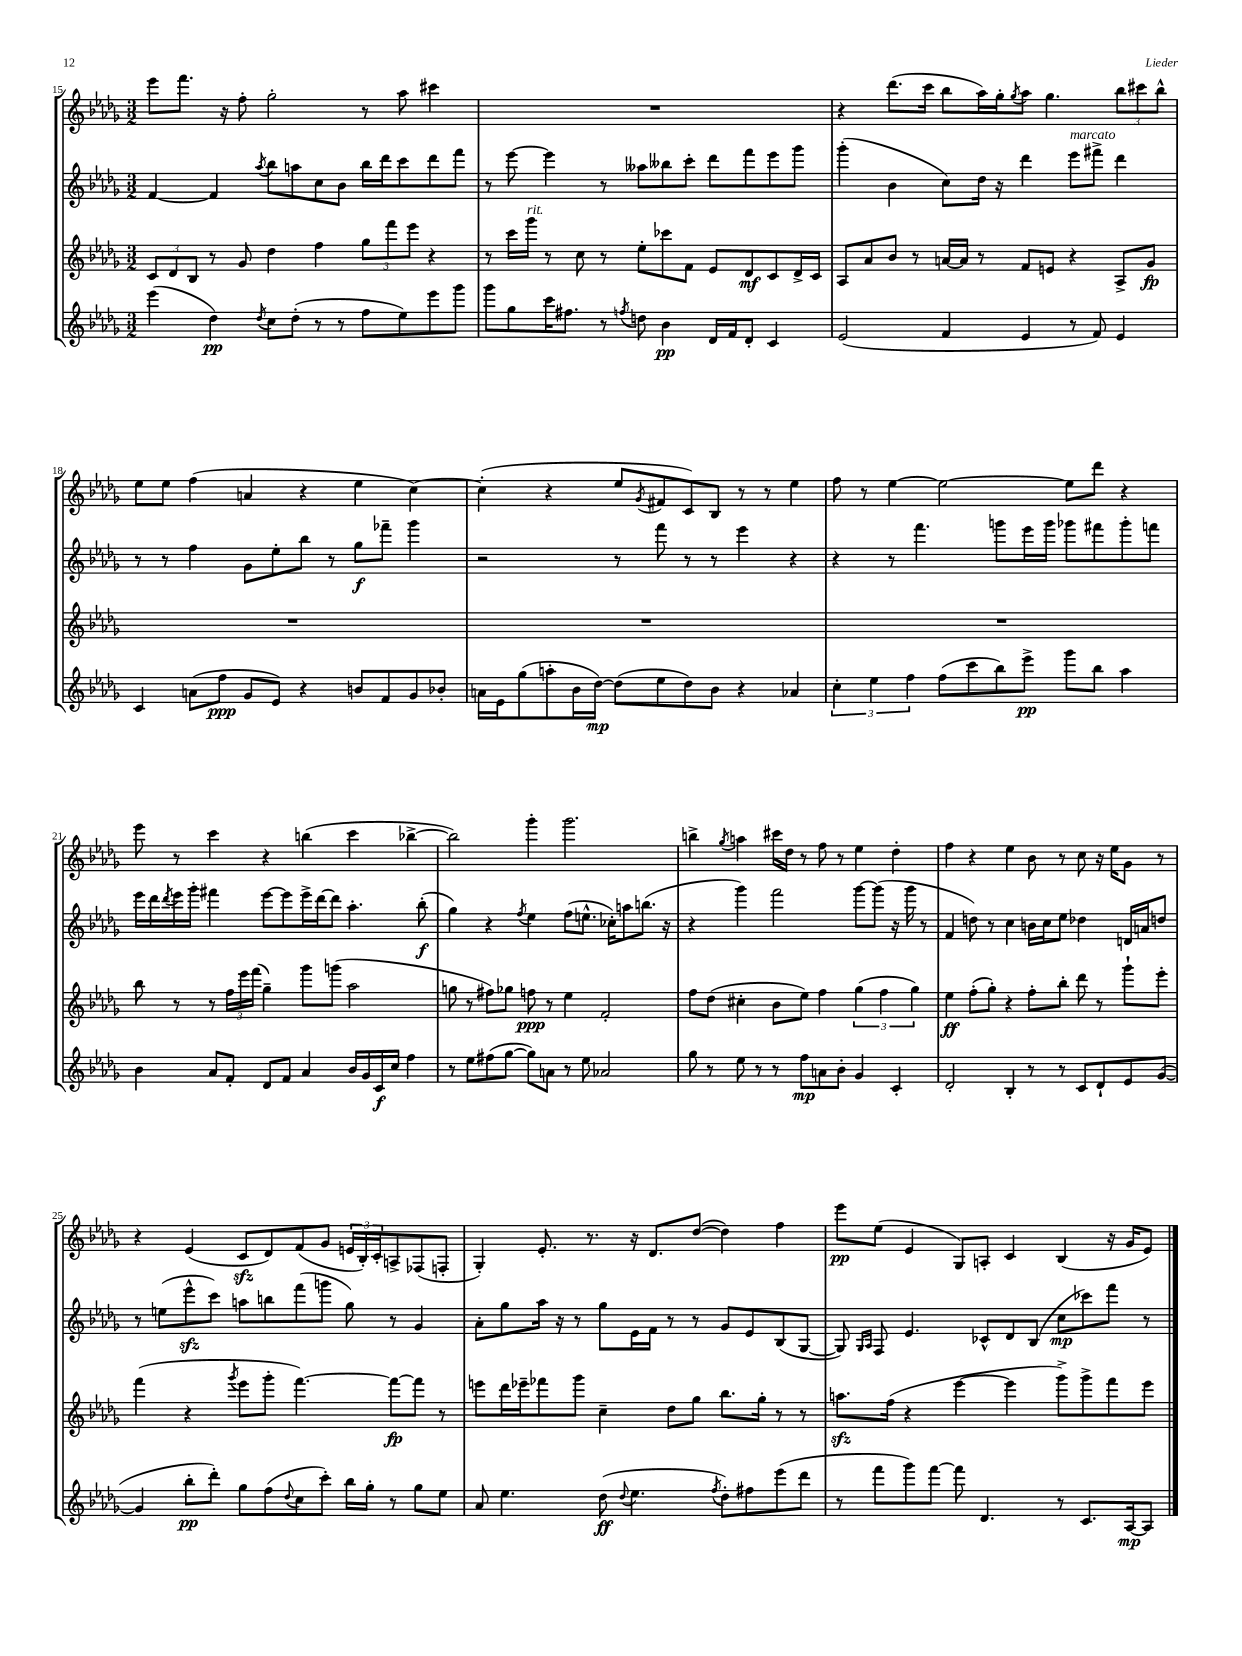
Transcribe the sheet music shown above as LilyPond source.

<<
\new StaffGroup <<
\new Staff = "s0" {
    \clef treble \key des \major \numericTimeSignature \time 3/2
    ees'''8 f'''8. r16 f''8-. ges''2-. r8 aes''8 cis'''4 |
    R1. |
    r4 des'''8.( c'''16 bes''8 aes''16) ges''16-. \acciaccatura { ges''8 } aes''8 ges''4. \tuplet 3/2 { bes''8 cis'''8 bes''8-^ } |
    ees''8 ees''8 f''4( a'4 r4 ees''4 c''4~) |
    c''4-.( r4 ees''8 \acciaccatura { ges'8 } fis'8 c'8) bes8 r8 r8 ees''4 |
    f''8 r8 ees''4~ ees''2~ ees''8 des'''8 r4 |
    ees'''8 r8 c'''4 r4 b''4( c'''4 bes''4~-> |
    bes''2) ges'''4-. ges'''2. |
    b''4-> \acciaccatura { ges''8 } a''4 cis'''16 des''16 r8 f''8 r8 ees''4 des''4-. |
    f''4 r4 ees''4 bes'8 r8 c''8 r16 ees''16 ges'8 r8 |
    r4 ees'4( c'8\sfz des'8) f'8( ges'8 \tuplet 3/2 { e'16 bes16-.) c'16-. } a8-> fes8( f8-. |
    ges4-.) ees'8.-. r8. r16 des'8. des''8~( des''4) f''4 |
    ees'''8\pp ees''8( ees'4 ges8) a8-. c'4 bes4( r16 ges'16 ees'8) \bar "|." |
}
\new Staff = "s1" {
    \clef treble \key des \major \numericTimeSignature \time 3/2
    f'4~ f'4 \acciaccatura { aes''8 } bes''8 a''8 c''8 bes'8 bes''16 des'''16 c'''8 des'''8 f'''8 |
    r8 ees'''8~ ees'''4 r8 aeses''8 beses''8 c'''8-. des'''8 f'''8 ees'''8 ges'''8 |
    ges'''4-.( bes'4 c''8) des''16 r16 des'''4 ees'''8^\markup { \italic "marcato" } fis'''8-> des'''4 |
    r8 r8 f''4 ges'8 ees''8-. bes''8 r8 ges''8\f fes'''8-- ges'''4 |
    r2 r8 f'''8 r8 r8 ees'''4 r4 |
    r4 r8 f'''4. g'''8 ees'''16 g'''16 ges'''8 fis'''8 ges'''8-. f'''8 |
    ees'''16 des'''16 \acciaccatura { des'''8 } ees'''16 ges'''16-. fis'''4 ees'''8~ ees'''8 ees'''16-> des'''16~ des'''8 aes''4.-. bes''8-.\f( |
    ges''4) r4 \acciaccatura { f''8 } ees''4 f''8( e''8.-^ ces''16-.) a''8 b''8.( r16 |
    r4 ges'''4) f'''2 ges'''8~ ges'''8( r16 ges'''16 r8 |
    f'4 d''8) r8 c''4 b'16 c''16 ees''8 des''4 d'16 a'16 d''8 |
    r8 e''8( ees'''8-^\sfz c'''8) a''8 b''8 f'''8( g'''8 ges''8) r8 ges'4 |
    aes'8-. ges''8 aes''16 r16 r8 ges''8 ees'16 f'16 r8 r8 ges'8 ees'8 bes8( ges8~ |
    ges8) \grace { ges16 aes16 } f8 ees'4. ces'8-^ des'8 bes8( c''8\mp ces'''8) f'''8 r8 \bar "|." |
}
\new Staff = "s2" {
    \clef treble \key des \major \numericTimeSignature \time 3/2
    \tuplet 3/2 { c'8 des'8 bes8 } r8 ges'8 des''4 f''4 \tuplet 3/2 { ges''8 f'''8 ees'''8 } r4 |
    r8 c'''16 ges'''16^\markup { \italic "rit." } r8 c''8 r8 ees''8-. ces'''8 f'8 ees'8 des'8\mf c'8 des'16-> c'16 |
    aes8 aes'8 bes'8 r8 a'16~ a'16 r8 f'8 e'8 r4 aes8-> ges'8\fp |
    R1. |
    R1. |
    R1. |
    bes''8 r8 r8 \tuplet 3/2 { f''16 ees'''16 f'''16( } ges''4--) ges'''8 g'''8( aes''2 |
    g''8 r8 fis''8) ges''8 f''8\ppp r8 ees''4 f'2-. |
    f''8 des''8( cis''4-. bes'8 ees''8) f''4 \tuplet 3/2 { ges''4( f''4 ges''4) } |
    ees''4\ff f''8-.( ges''8-.) r4 f''8-. bes''8-. des'''8 r8 ges'''8-! ees'''8-. |
    f'''4( r4 \acciaccatura { ges'''8 } ees'''8 ges'''8-. f'''4.~) f'''8~\fp f'''8 r8 |
    e'''8 des'''16 ees'''16-- fes'''8 ges'''8 c''4-- des''8 ges''8 bes''8. ges''16-. r8 r8 |
    a''8.\sfz f''16( r4 ees'''4~ ees'''4 ges'''8->) ges'''8-> f'''8 ees'''8 \bar "|." |
}
\new Staff = "s3" {
    \clef treble \key des \major \numericTimeSignature \time 3/2
    ees'''4( des''4\pp) \acciaccatura { des''8 } c''8 des''8-.( r8 r8 f''8 ees''8) ees'''8 ges'''8 |
    ges'''8 ges''8 c'''16 fis''8. r8 \acciaccatura { f''8 } d''8 bes'4\pp des'16 f'16 des'8-. c'4 |
    ees'2( f'4 ees'4 r8 f'8) ees'4 |
    c'4 a'8( f''8\ppp ges'8 ees'8) r4 b'8 f'8 ges'8 bes'8-. |
    a'16 ees'16 ges''8( a''8-. bes'16 des''16~\mp) des''8( ees''8 des''8) bes'8 r4 aes'4 |
    \tuplet 3/2 { c''4-. ees''4 f''4 } f''8( c'''8 bes''8) ees'''8->\pp ges'''8 bes''8 aes''4 |
    bes'4 aes'8 f'8-. des'8 f'8 aes'4 bes'16 ges'16 c'16\f c''16 f''4 |
    r8 ees''8 fis''8( ges''8~ ges''8) a'8 r8 ees''8 aes'2 |
    ges''8 r8 ees''8 r8 r8 f''8\mp a'8 bes'8-. ges'4 c'4-. |
    des'2-. bes4-. r8 r8 c'8 des'8-! ees'8 ges'8~( |
    ges'4 bes''8-.\pp des'''8-.) ges''8 f''8( \appoggiatura { des''8 } c''8 c'''8-.) bes''16 ges''16-. r8 ges''8 ees''8 |
    aes'8 ees''4. des''8\ff( \appoggiatura { des''8 } ees''4. \acciaccatura { f''8 } des''8-.) fis''8 ees'''8( des'''8 |
    r8 f'''8 ges'''8) f'''8~ f'''8 des'4. r8 c'8. aes16~\mp aes8 \bar "|." |
}
>>
>>
\layout { \context { \Score currentBarNumber = #15 } }
